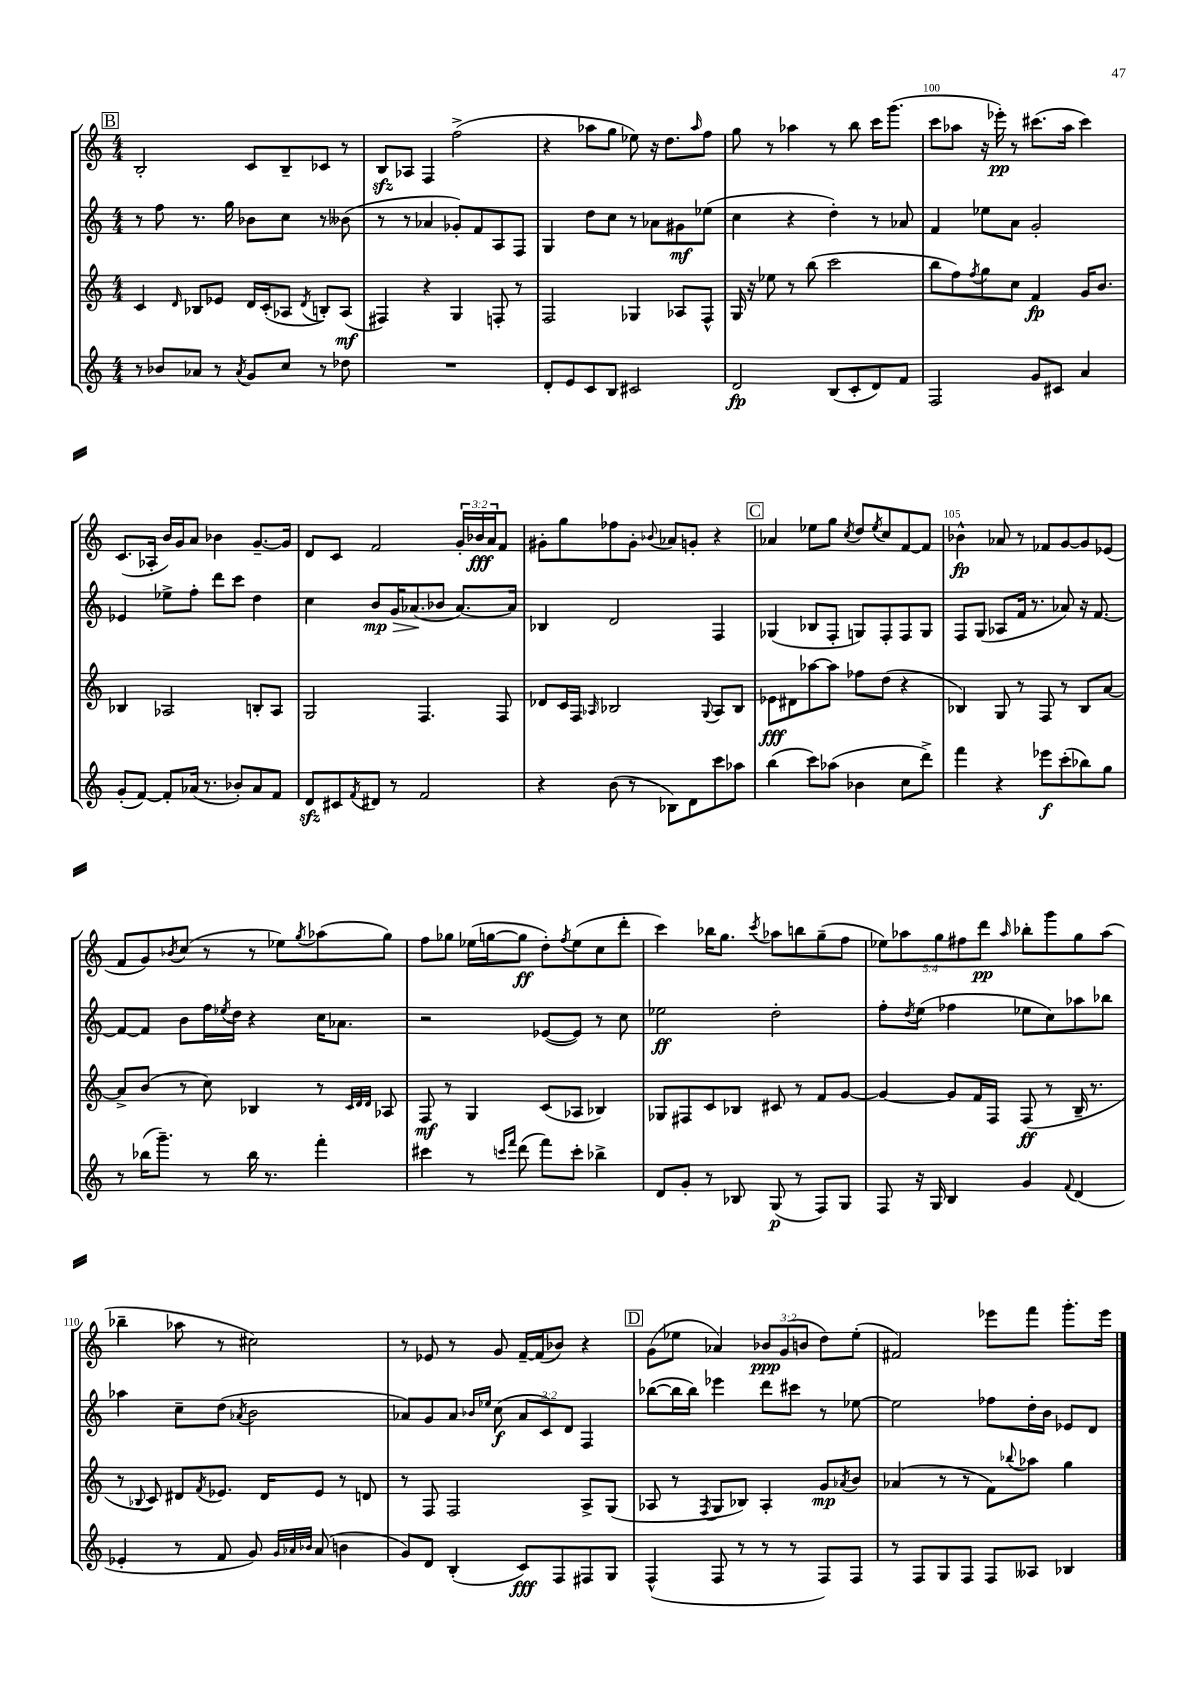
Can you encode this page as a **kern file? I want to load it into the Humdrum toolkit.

**kern	**kern	**kern	**kern
*staff4	*staff3	*staff2	*staff1
*clefG2	*clefG2	*clefG2	*clefG2
*k[]	*k[]	*k[]	*k[]
*M4/4	*M4/4	*M4/4	*M4/4
8r	4c	8r	2B'
8b-	.	8ff	.
.	16qqd	.	.
8a-	8B-	8.r	.
8r	8e-	.	.
.	.	16gg	.
8qa-	.	.	.
8g	16d	8b-	8c
.	(16c'	.	.
8cc	8A-	8cc	8B~
.	8qd	.	.
8r	8B')	8r	8c-
8dd-	(8A-	(8b--	8r
=	=	=	=
1r	4F#)	8r	8B
.	.	8r	8A-
.	4r	4a-	4F
.	4G	8g-')	(2ff^
.	.	8f	.
.	8F'	8A	.
.	8r	8F	.
=	=	=	=
8d'	2F	4G	4r
8e	.	.	.
8c	.	8dd	8aa-
8B	.	8cc	8gg
2c#	4G-	8r	8ee-)
.	.	8a-	16r
.	.	.	8.dd
.	8A-	8g#	.
.	.	.	16qqaa-
.	8F^^	(8ee-	8ff
=	=	=	=
2d	16G	4cc	8gg
.	16r	.	.
.	8ee-	.	8r
.	8r	4r	4aa-
.	(8bb	.	.
(8B	2ccc	4dd')	8r
8c'	.	.	8bb
8d)	.	8r	16ccc
.	.	.	(8.ggg
8f	.	8a-	.
=	=	=	=
2F	8bb	4f	8ccc
.	8ff)	.	8aa-
.	8qff	.	.
.	8gg	8ee-	16r
.	.	.	16eee-')
.	8cc	8a	8r
8g	4f	2g'	(8.ccc#
8c#	.	.	.
.	.	.	16aa-
4a	16g	.	4ccc#)
.	8.b	.	.
=	=	=	=
(8g'	4B-	4e-	(8.c
[8f)	.	.	.
.	.	.	16A-'
8f']	2A-	8ee-^	16b)
.	.	.	16g
(16a-	.	8ff'	8a
8.r	.	.	.
.	.	8ddd	4b-
8b-')	.	8ccc	.
8a-	8B'	4dd	[8.g~
8f	8A-	.	.
.	.	.	16g]
=	=	=	=
8d	2G	4cc	8d
8c#	.	.	8c
8qf	.	.	.
8d#	.	8b	2f
8r	.	16g	.
.	.	(8.a-	.
2f	4.F	.	.
.	.	8b-	.
.	.	[8.a-)	24g'
.	.	.	24b-
.	.	.	24a
.	8F	.	8f
.	.	16a-]	.
=	=	=	=
4r	8d-	4B-	8g#'
.	16c	.	8gg
.	16F	.	.
.	16qqA-	.	.
(8b	2B-	2d	8ff-
8r	.	.	8g#'
.	.	.	8qqb-
8B-)	.	.	8a-
8d	.	.	8g'
.	8qqG	.	.
8ccc	8A-	4F	4r
8aa-	8B-	.	.
=	=	=	=
(4bb	8e-	(4G-	4a-
.	8d#	.	.
8ccc)	[8aa-	8B-	8ee-
(8aa-	8aa-]	8F'	8gg
.	.	.	8qcc
4b-	8ff-	8G)	8dd
.	.	.	8qee-
.	(8dd	8F'	8cc
8cc	4r	8F	[8f
8ddd^)	.	8G	8f]
=	=	=	=
4fff	4B-)	8F	4b-^^
.	.	(8G	.
4r	8G	8A-	8a-
.	8r	16f	8r
.	.	8.r	.
8eee-	8F	.	8f-
(8ccc'	8r	8a-)	[8g
8bb-)	8B-	16r	8g]
.	.	[8.f	.
8gg	[8a	.	(8e-
=	=	=	=
8r	8a^]	8f_	8f
(16bb-	(8b	8f]	8g)
8.ggg~)	.	.	.
.	.	.	8qb-
.	8r	8b	(8cc
8r	8cc)	16ff	8r
.	.	8qee-	.
.	.	16dd	.
16bb-	4B-	4r	8r
8.r	.	.	.
.	.	.	8ee-)
.	.	.	8qgg
4fff'	8r	16cc	(8aa-
.	.	8.a-	.
.	32qqc	.	.
.	32qqd	.	.
.	32qqd	.	.
.	8A-	.	8gg)
=	=	=	=
4ccc#	8F	2r	8ff
.	8r	.	8gg-
8r	4G	.	(16ee-
.	.	.	[16gg
16qqccc	.	.	.
16qqfff	.	.	.
(8ddd	.	.	8gg]
8fff)	(8c	([8e-	8dd')
.	.	.	8qff
8ccc'	8A-	8e-])	(8ee-
4bb-^	4B-)	8r	8cc
.	.	8cc	8ddd'
=	=	=	=
8d	8G-	2ee-	4ccc)
8g'	8F#	.	.
8r	8c	.	16bb-
.	.	.	8.gg
8B-	8B-	.	.
.	.	.	8qccc
(8G	8c#	2dd'	8aa-
8r	8r	.	8bb
8F)	8f	.	(8gg~
8G	[8g	.	8ff
=	=	=	=
8F	4g_	8ff'	10ee-)
.	.	.	10aa-
.	.	8qdd	.
16r	.	(8ee	.
16G	.	.	.
.	.	.	10gg
4B	8g]	4ff-	.
.	.	.	10ff#
.	16f	.	.
.	.	.	10ddd
.	16F	.	.
.	.	.	16qqaa-
4g	(8F	8ee-	8bb-'
.	8r	8cc)	8ggg
8qqf	.	.	.
(4d	16B~	8aa-	8gg
.	8.r	.	.
.	.	8bb-	(8aa-
=	=	=	=
4e-'	8r	4aa-	4bb-~
.	8qqB-	.	.
.	8c)	.	.
8r	8d#	8cc~	8aa-
.	8qf	.	.
8f	8.e-	(8dd	8r
.	.	8qa-	.
8g)	.	2b	2cc#)
.	16d#	.	.
32qqg	.	.	.
32qqa-	.	.	.
32qqb-	.	.	.
(8a-	8e-	.	.
4b	8r	.	.
.	8d	.	.
=	=	=	=
8g)	8r	8a-)	8r
8d	8F	8g	8e-
(4B'	2F	8a-	8r
.	.	16qqb-	.
.	.	16qqee-	.
.	.	(8cc	8g
8c)	.	12a-	[16f~
.	.	.	(16f]
.	.	12c)	.
8F	.	.	8b-)
.	.	12d	.
8F#	8A^	4F	4r
8G	(8G	.	.
=	=	=	=
(4F^^	8A-	([8bb-	(8g
.	8r	16bb-]	8ee-
.	.	16bb-)	.
.	8qF	.	.
8F	8G	4eee-	4a-)
8r	8B-)	.	.
8r	4A-'	8ddd	12b-
.	.	.	(12g
8r	.	8ccc#	.
.	.	.	12b
8F)	8g	8r	8dd)
.	8qa-	.	.
8F	8b	[8ee-	(8ee-'
=	=	=	=
8r	(4a-	2ee-]	2f#)
8F	.	.	.
8G	8r	.	.
8F	8r	.	.
8F	8f)	8ff-	8eee-
.	8qqbb-	.	.
8A--	8aa-	16dd'	8fff
.	.	16b	.
4B-	4gg	8e-	8.ggg'
.	.	8d	.
.	.	.	16eee-
==	==	==	==
*-	*-	*-	*-
